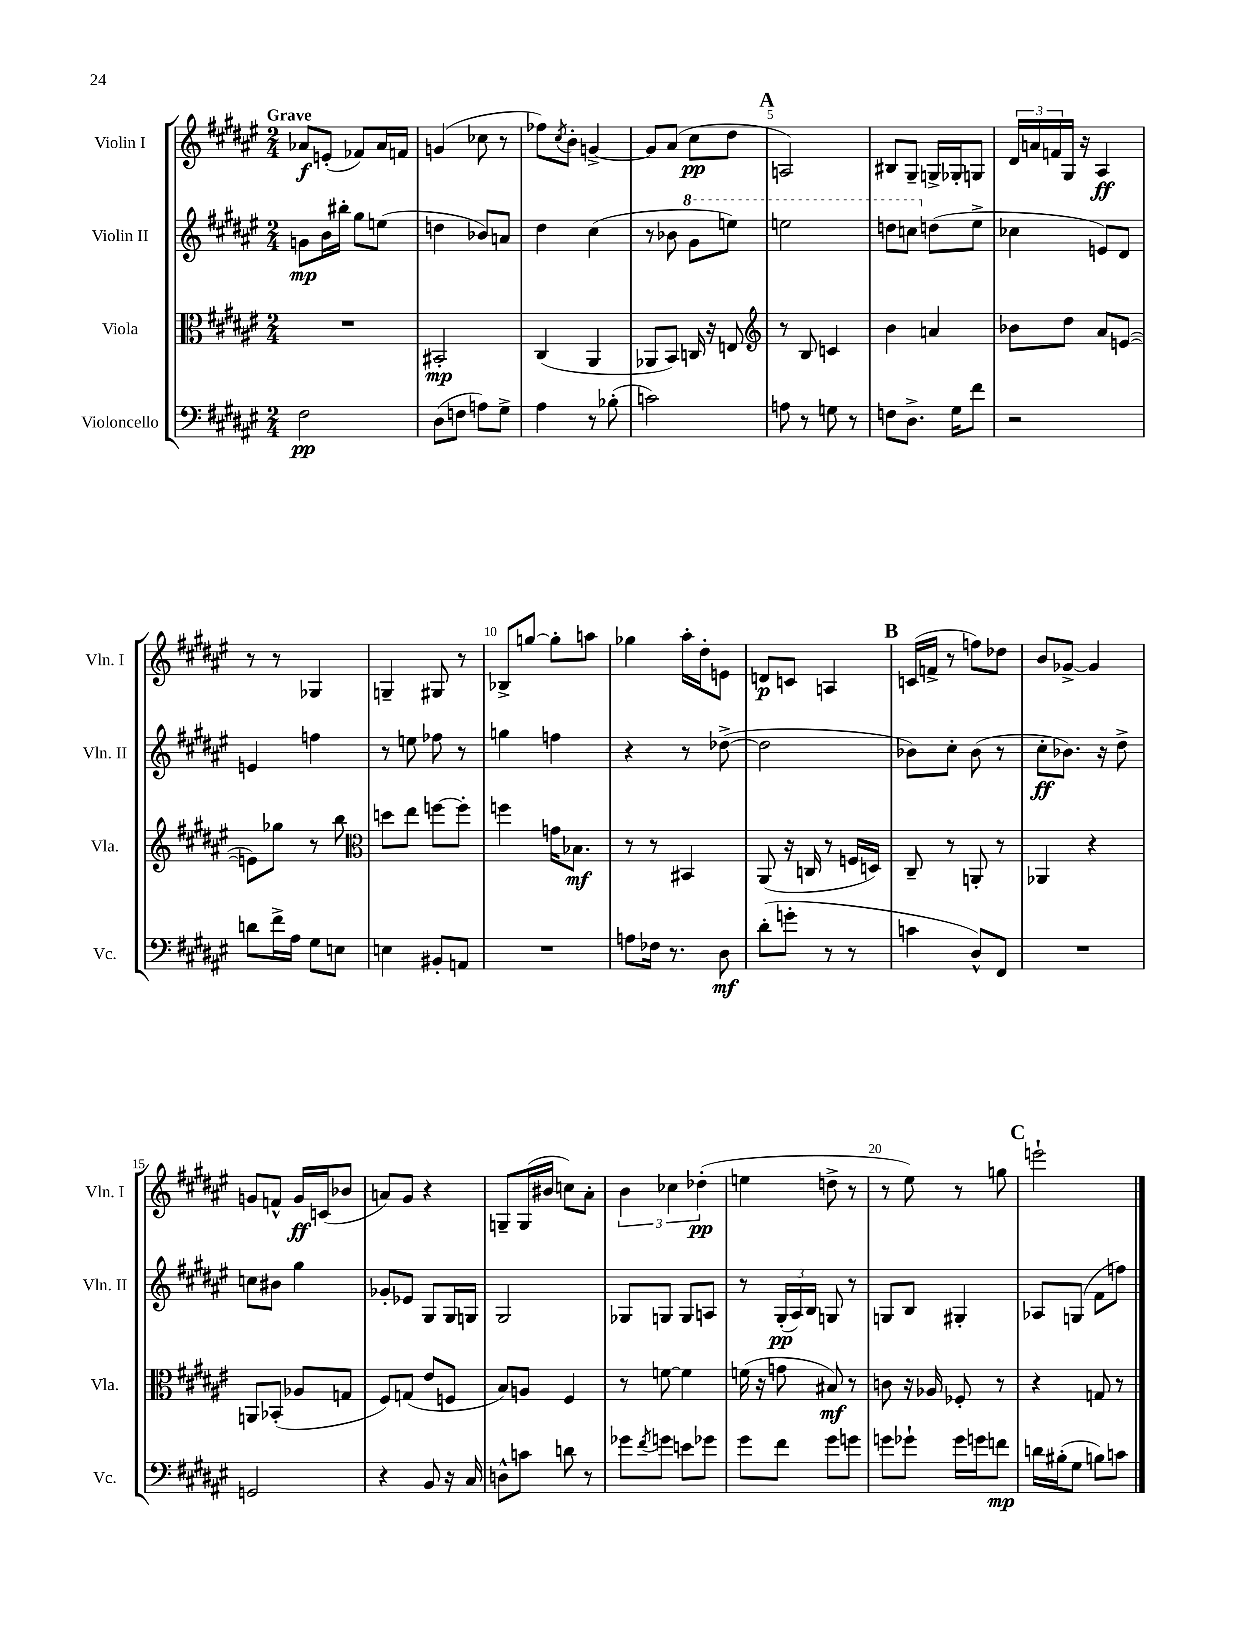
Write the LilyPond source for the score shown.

<<
\new StaffGroup <<
\new Staff = "s0" \with { instrumentName = "Violin I" shortInstrumentName = "Vln. I" } {
    \clef treble \key fis \major \numericTimeSignature \time 2/4 \tempo "Grave"
    aes'8\f e'8-.( fes'8) aes'16 f'16 |
    g'4( ces''8 r8 |
    fes''8) \acciaccatura { cis''8 } b'8-. g'4~-> |
    g'8 ais'8( cis''8\pp dis''8 |
    \mark \markup { \bold "A" } a2) |
    bis8 gis8-- g16-> ges16-. g8 |
    \tuplet 3/2 { dis'16 a'16 f'16 } gis16 r16 ais4\ff |
    r8 r8 ges4 |
    g4-- gis8 r8 |
    bes8-> g''8~ g''8-. a''8 |
    ges''4 ais''16-. dis''16-. e'8 |
    d'8\p c'8 a4 |
    \mark \markup { \bold "B" } c'16( f'16-> r8 f''8) des''8 |
    b'8 ges'8~-> ges'4 |
    g'8 f'8-^ g'16\ff c'16( bes'8 |
    a'8) gis'8 r4 |
    g8-- g16( bis'16 c''8) ais'8-. |
    \tuplet 3/2 { b'4 ces''4 des''4-.\pp( } |
    e''4 d''8-> r8 |
    r8 eis''8) r8 g''8 |
    \mark \markup { \bold "C" } e'''2-! \bar "|." |
}
\new Staff = "s1" \with { instrumentName = "Violin II" shortInstrumentName = "Vln. II" } {
    \clef treble \key fis \major \numericTimeSignature \time 2/4
    g'8\mp b'16 bis''16-. gis''8 e''8( |
    d''4 bes'8) a'8 |
    dis''4 cis''4( |
    r8 bes'8 \ottava #1 gis''8 e'''8) |
    \mark \markup { \bold "A" } e'''2 |
    d'''8 c'''8 \ottava #0 d''8( eis''8-> |
    ces''4 e'8) dis'8 |
    e'4 f''4 |
    r8 e''8 fes''8 r8 |
    g''4 f''4 |
    r4 r8 des''8~->( |
    des''2 |
    \mark \markup { \bold "B" } bes'8) cis''8-. bes'8( r8 |
    cis''8-.\ff bes'8.) r16 dis''8-> |
    c''8 bis'8 gis''4 |
    ges'8-. ees'8 gis8 gis16 g16 |
    gis2 |
    ges8 g8 g8 a8 |
    r8 \tuplet 3/2 { gis16-.\pp( ais16) b16 } g8 r8 |
    g8 b8 gis4-. |
    \mark \markup { \bold "C" } aes8 g8( fis'8 f''8) \bar "|." |
}
\new Staff = "s2" \with { instrumentName = "Viola" shortInstrumentName = "Vla." } {
    \clef alto \key fis \major \numericTimeSignature \time 2/4
    R2 |
    bis,2-.\mp |
    cis4( ais,4 |
    aes,8 b,8) c16 r16 e8 |
    \mark \markup { \bold "A" } \clef treble r8 b8 c'4 |
    b'4 a'4 |
    bes'8 dis''8 ais'8 e'8~( |
    e'8) ges''8 r8 b''8 |
    \clef alto d''8 eis''8 f''8~ f''8-. |
    f''4 g'16 bes8.\mf |
    r8 r8 bis,4 |
    ais,8( r16 c16 r8 f16 d16) |
    \mark \markup { \bold "B" } cis8-- r8 a,8-. r8 |
    aes,4 r4 |
    a,8 bes,8-.( aes8 g8 |
    fis8) g8( eis'8 f8 |
    b8) a8 fis4 |
    r8 f'8~ f'4 |
    f'16( r16 g'8 bis8\mf) r8 |
    c'8 r16 aes16 fes8-. r8 |
    \mark \markup { \bold "C" } r4 g8 r8 \bar "|." |
}
\new Staff = "s3" \with { instrumentName = "Violoncello" shortInstrumentName = "Vc." } {
    \clef bass \key fis \major \numericTimeSignature \time 2/4
    fis2\pp |
    dis8( f8 a8) gis8-> |
    ais4 r8 bes8-.( |
    c'2) |
    \mark \markup { \bold "A" } a8 r8 g8 r8 |
    f8 dis8.-> gis16 fis'8 |
    r2 |
    d'8 fis'16-> ais16 gis8 e8 |
    e4 bis,8-. a,8 |
    R2 |
    a8 fes16 r8. dis8\mf |
    dis'8-.( g'8-. r8 r8 |
    \mark \markup { \bold "B" } c'4 dis8-^) fis,8 |
    R2 |
    g,2 |
    r4 b,8 r16 cis16 |
    d8-^ c'8 d'8 r8 |
    ges'8 \acciaccatura { fis'8 } g'8 e'8 ges'8 |
    gis'8 fis'8 gis'8 g'8 |
    g'8 ges'8-! ges'16 g'16 f'8\mp |
    \mark \markup { \bold "C" } d'16 bis16-.( gis8 b8) c'8 \bar "|." |
}
>>
>>
\layout { \context { \Score \override BarNumber.break-visibility = ##(#f #t #t) barNumberVisibility = #(every-nth-bar-number-visible 5) } }
